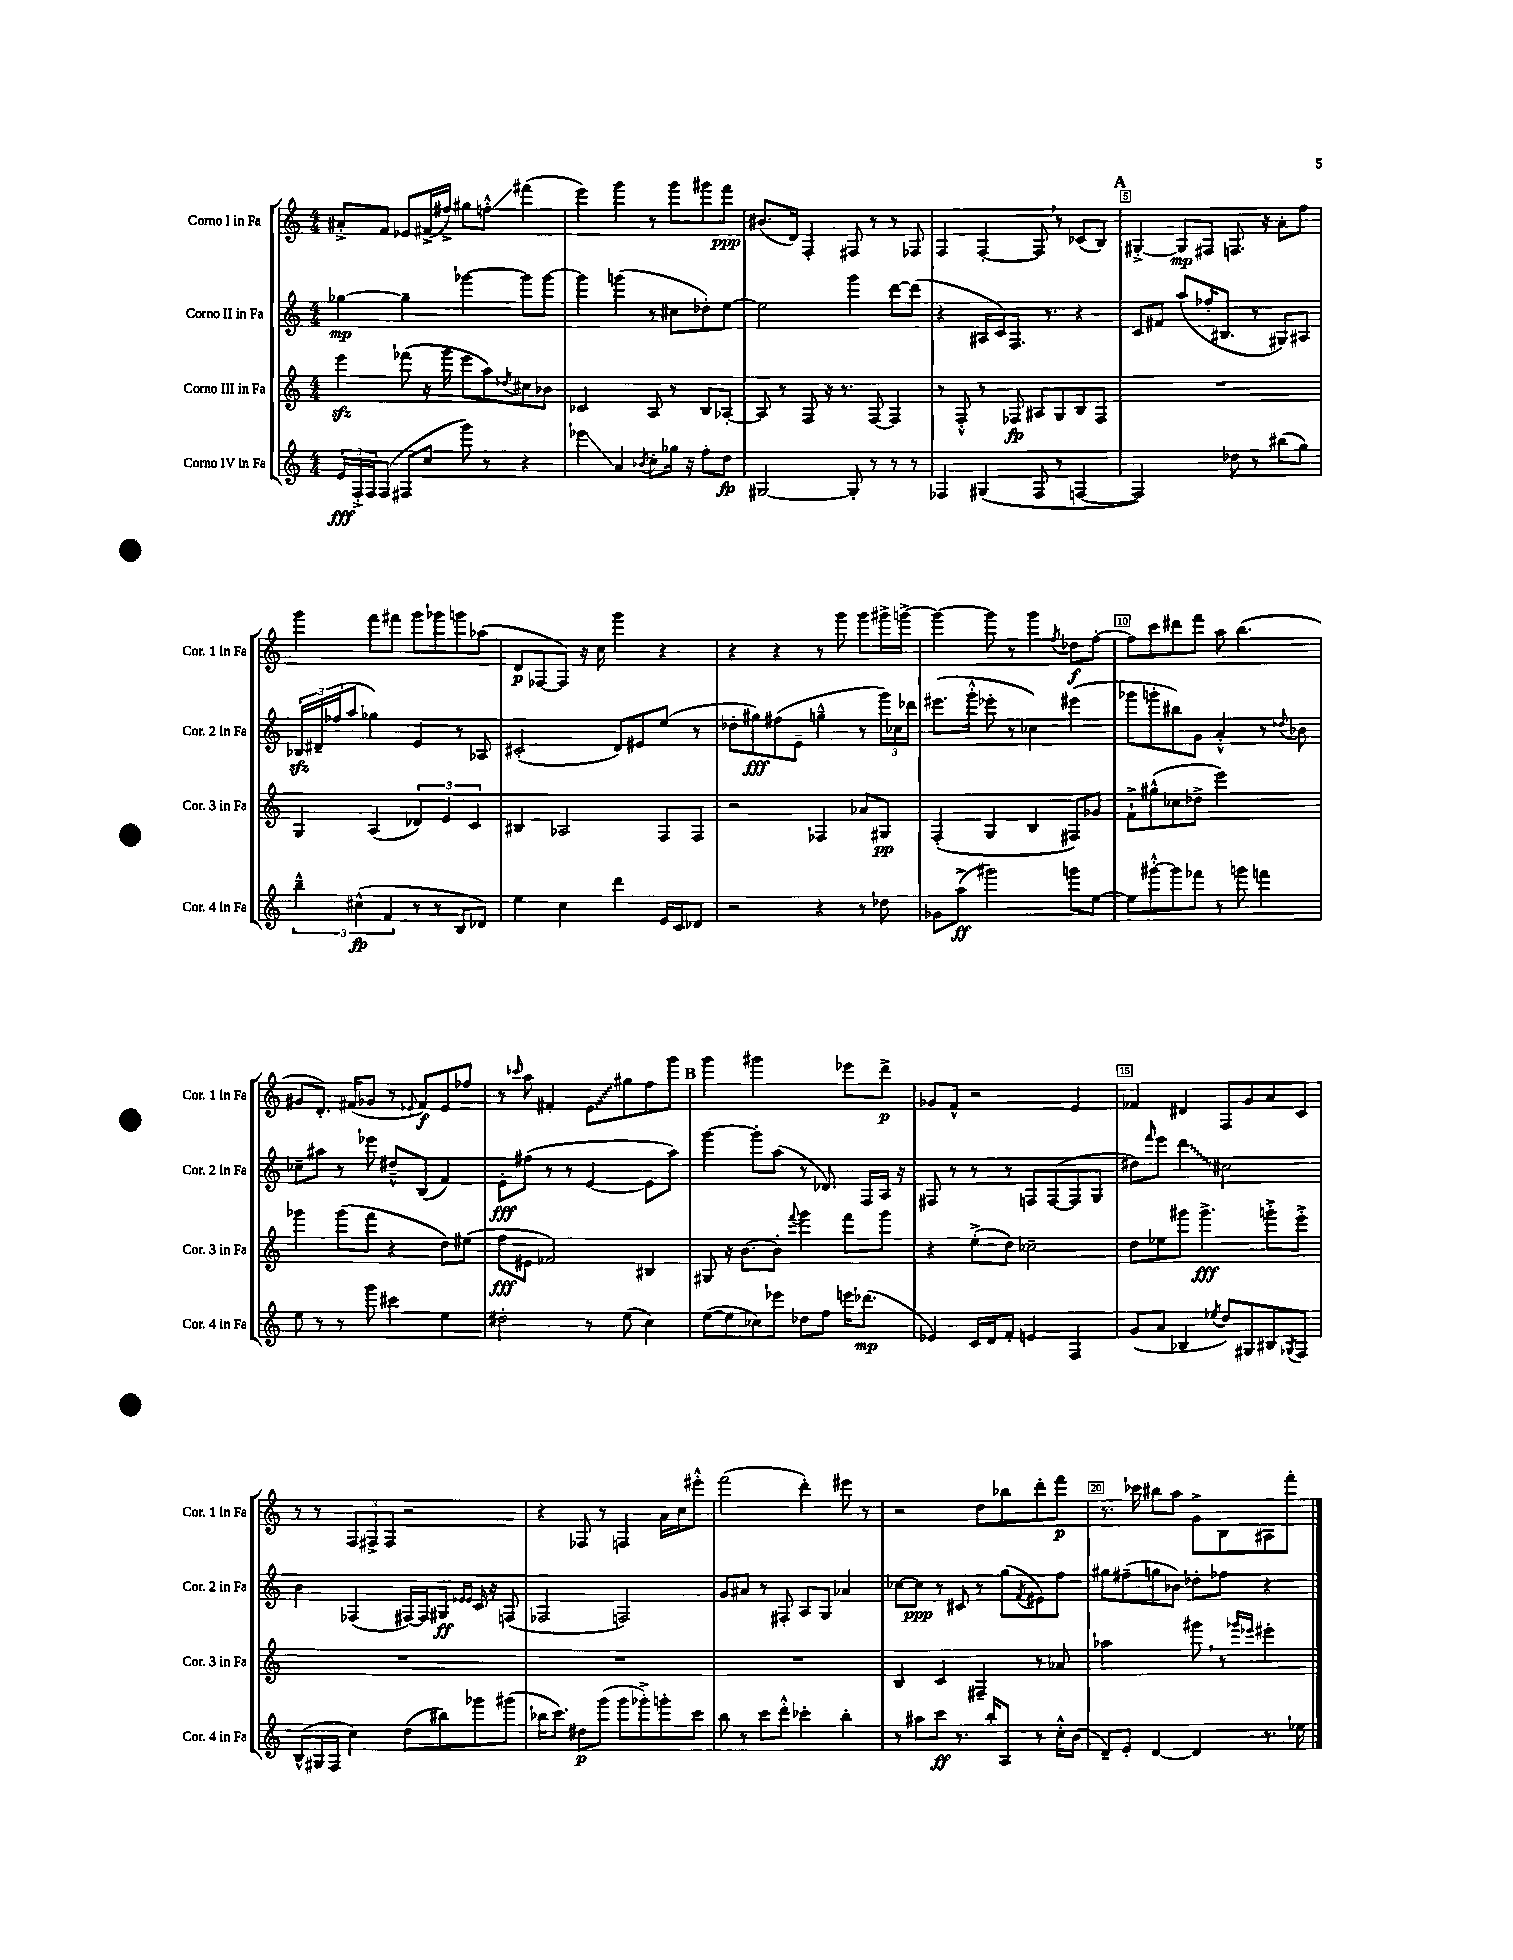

**kern	**kern	**kern	**kern
*staff4	*staff3	*staff2	*staff1
*clefG2	*clefG2	*clefG2	*clefG2
*k[]	*k[]	*k[]	*k[]
*M4/4	*M4/4	*M4/4	*M4/4
24e	4eee	[4gg-	8a#'^
24F'^	.	.	.
24F	.	.	.
(8F	.	.	8f
8F#	(8fff-	4gg-~]	8e-
8cc	16r	.	(16f#^
.	16ggg	.	16ff#^)
8ggg)	8eee	[4ggg-	8gg#
8r	8aa)	.	8ff'^^
.	8qdd-	.	.
4r	8cc#	8ggg-]	(4fff#
.	8b-	[8ggg-	.
=	=	=	=
4eee-	2c-	4ggg-]	4eee)
4a	.	(4ggg	4ggg
8qb-	.	.	.
8cc'	8A	8r	8r
16gg-	8r	8cc#	8ggg
16r	.	.	.
8ff'	8B	8dd-')	8ggg#
8dd	[8A-'	[8ee	8fff
=	=	=	=
[2G#	8A-]	2ee]	(8.b#
.	8r	.	.
.	.	.	16d)
.	8F	.	4F'
.	16r	.	.
.	8.r	.	.
8G#']	.	4ggg	8F#
8r	[8F	.	8r
8r	4F]	[8ddd	8r
8r	.	(8ddd]	8F-
=	=	=	=
4F-	8r	4r	4F
.	8F'^^	.	.
(4G#	8r	16A#	[4F'
.	.	16c)	.
.	8F-	8.F	.
8F-	8A#	.	8F]
.	.	8.r	.
8r	8G	.	8r
[4F	8B	4r	(8c-
.	8F-	.	8B)
=	=	=	=
2F])	1r	8c	[4G#'^
.	.	8f#	.
.	.	(8aa	8G#]
.	.	16ff-'	8F#
.	.	8.B#	.
8dd-	.	.	8.F
8r	.	8r	.
.	.	.	16r
(8bb#	.	8G#)	8a'
8gg)	.	8A#	8ff
=	=	=	=
6bb~^^	4G	24B-	4ggg
.	.	24d#~	.
.	.	(24ff-	.
.	.	8aa	.
(6cc#^^	.	.	.
.	(4A	4gg-)	8fff
6f	.	.	.
.	.	.	8fff#
8r	6d-)	4e	8ggg
8r	.	.	8ggg-
.	6e	.	.
8B	.	8r	8ggg
.	6c	.	.
8d-)	.	8A-	(8aa-
=	=	=	=
4ee	4B#	(2c#'	8d
.	.	.	[8F-
4cc	2A-	.	8F-])
.	.	.	16r
.	.	.	16cc
4ddd	.	8d)	4ggg
.	.	8e#	.
16e	8F	(8ee	4r
16c	.	.	.
8d-	8F	8r	.
=	=	=	=
2r	2r	8dd-'	4r
.	.	8gg#)	.
.	.	(8ff#	4r
.	.	8e~	.
4r	4F-	4gg~^^	8r
.	.	.	8ggg
8r	8a-	8r	8ggg
8dd-	8G#	24ggg)	16ggg#^
.	.	24cc-	.
.	.	.	[16ggg^
.	.	24ddd-	.
=	=	=	=
8g-	(4F'	(8.eee#	4ggg_
(8aa^	.	.	.
.	.	16ggg'^^	.
2ggg#)	4G	8eee-'	8ggg]
.	.	8r	8r
.	4B	4cc-)	4ggg
.	.	.	8qff
8ggg	8F#)	(4eee#	8dd-
[8ee	8g-	.	[8ff'
=	=	=	=
8ee]	8f`^	8ggg-	8ff]
[8ggg#'^^	(8gg#^^	8ggg'	8ccc
8ggg#]	8cc-	8bb#)	8ddd#
8fff-	8dd-^	8g	8fff
8r	2eee)	4a'^^	8aa
8ggg	.	.	(4.bb
4fff	.	8r	.
.	.	8qqdd-	.
.	.	8b-	.
=	=	=	=
8ee	4ggg-	8cc-~	8g#
8r	.	8aa#	8.d')
8r	(8ggg-	8r	.
.	.	.	(16f#
8ggg	8fff	8eee-	8g-
4ccc#	4r	8dd#~^^	8r
.	.	.	8qqe-
.	.	(8B	8f#)
4ee	8dd)	4f)	8e-
.	(8ee#	.	8ff-
=	=	=	=
2dd#'	8ff	8e'	8r
.	.	.	16qqccc-
.	8e#	(8ff#	8aa
.	2f-)	8r	4f#'
.	.	8r	.
8r	.	[4e	8e
(8ee	.	.	8gg#
4cc)	4B#	8e]	8ff
.	.	8aa)	8ggg
=	=	=	=
([8ee	8G#	[4ggg	4ggg
8ee]	16r	.	.
.	[8.b	.	.
8cc-)	.	8ggg']	2ggg#
8eee-	8b']	(8aa	.
.	8qqfff	.	.
8dd-	4ggg	8r	.
8ff	.	8.d-)	.
16eee	8fff	.	8eee-
(8.ddd-	.	16F	.
.	8ggg	16A	8ddd^
.	.	16r	.
=	=	=	=
4e-)	4r	8F#	8g-
.	.	8r	8f^^
16c	(8ee'^	8r	2r
16d	.	.	.
8f'	8dd)	8r	.
4e	2cc-~	8F	.
.	.	([8F	.
4F	.	8F]	4e
.	.	8G	.
=	=	=	=
(8g	8dd	8dd#)	4f-
.	.	16qqfff	.
8a	8ee-	8eee	.
4B-	8ggg#	4ddd	4d#
.	4.ggg#^	.	.
8qee-	.	.	.
8dd)	.	2cc#	8F
8G#	.	.	8g
8B#	8ggg'^	.	8a
8qG-	.	.	.
8F	8eee'^	.	8c
=	=	=	=
(8B^^	1r	4b	8r
16G#	.	.	8r
16F	.	.	.
4cc)	.	(4F-	12F
.	.	.	12F#^
.	.	.	12F#
(8dd	.	[16F#)	2r
.	.	16F#]	.
8bb#)	.	8G#	.
.	.	16qqe-	.
.	.	16qqe-	.
8ggg-	.	16c	.
.	.	16r	.
(8ggg#	.	(8F	.
=	=	=	=
16bb-	1r	2F-	4r
8.ccc)	.	.	.
8dd#	.	.	8F-
(8ggg	.	.	8r
8ggg	.	2F)	4F
8ggg-'^)	.	.	.
8ggg'	.	.	16a
.	.	.	16cc
8ccc	.	.	8eee#'^^
=	=	=	=
8bb	1r	8g	(2fff
8r	.	8a#	.
8ccc	.	8r	.
8ddd'^^	.	8F#'	.
4ccc-'	.	8A	4ddd')
.	.	8G	.
4bb'	.	4a-	8eee#
.	.	.	8r
=	=	=	=
8r	4B	[8cc-	2r
8aa#	.	8cc-]	.
8ccc	4c	8r	.
8.r	.	8c#	.
.	4F#~	8r	8dd
16bb'	.	.	.
8A	.	(8gg	8bb-
.	.	8qf	.
8r	8r	8e#)	8ddd'
16cc'^^	8a-	8ff	8fff
(16b	.	.	.
=	=	=	=
8d~)	2aa-	8gg#	8.r
8e'	.	(8ff#~	.
.	.	.	16ccc-
[4d	.	8gg	8bb#
.	.	8b-)	8aa
4d]	8ggg#	8dd-'	8g^
.	8r	8ff-	8B
.	16qqggg-	.	.
.	16qqeee-	.	.
8.r	4eee#'	4r	8A#
.	.	.	8fff'
16ee-	.	.	.
==	==	==	==
*-	*-	*-	*-
